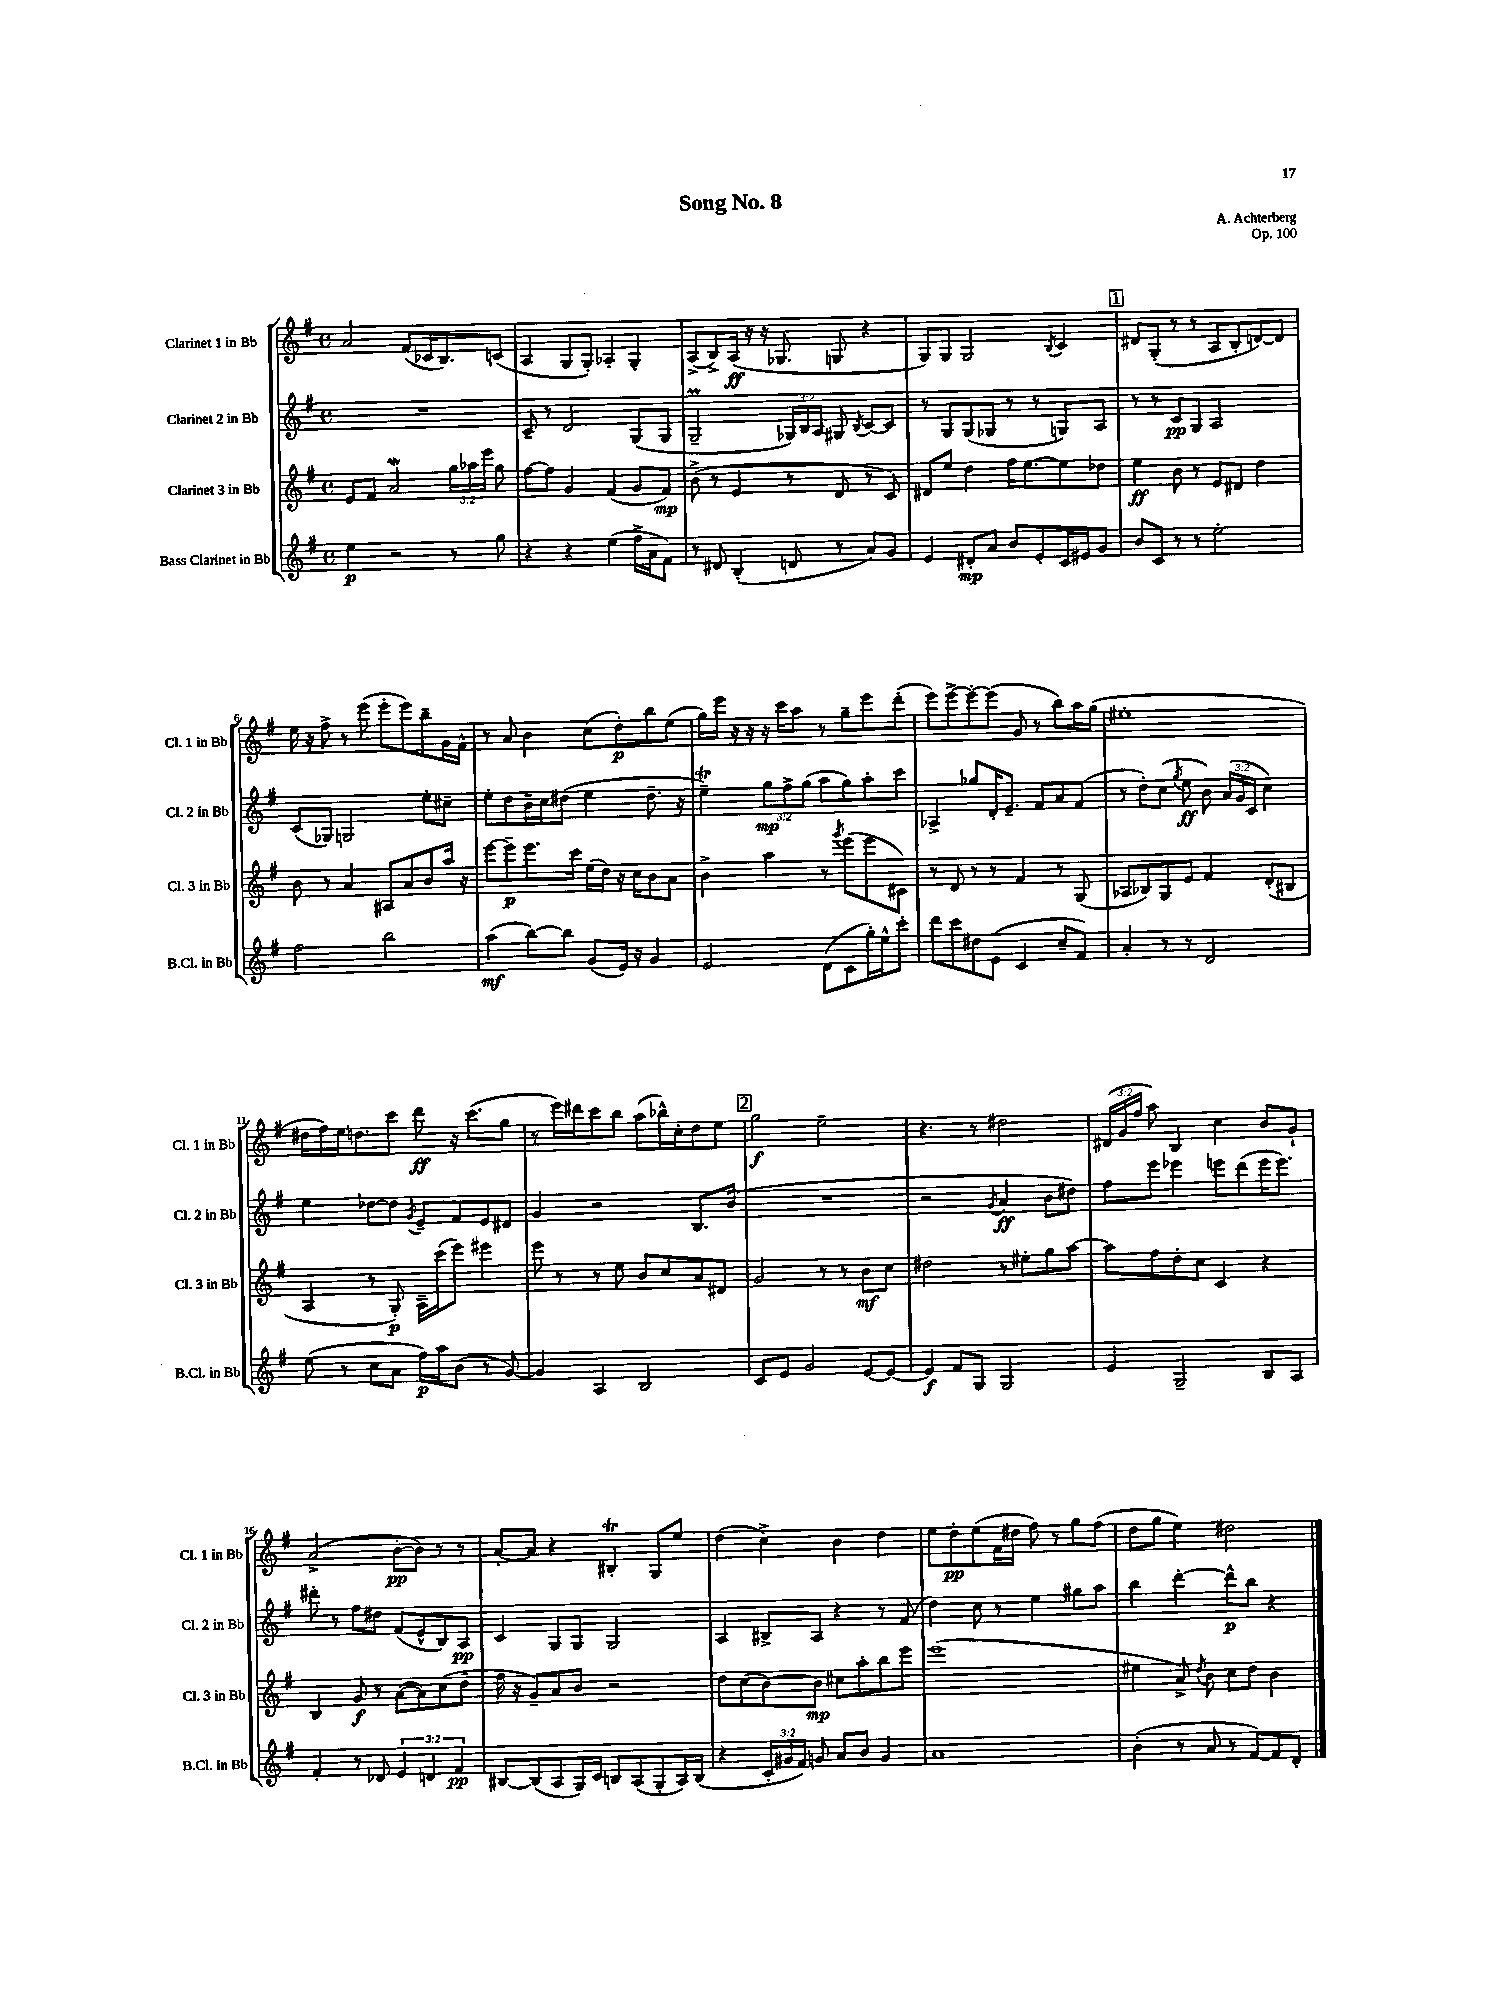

**kern	**dynam	**kern	**dynam	**kern	**dynam	**kern	**dynam
*part4	*part4	*part3	*part3	*part2	*part2	*part1	*part1
*staff4	*staff4	*staff3	*staff3	*staff2	*staff2	*staff1	*staff1
*I"Bass Clarinet in Bb	*	*I"Clarinet 3 in Bb	*	*I"Clarinet 2 in Bb	*	*I"Clarinet 1 in Bb	*
*I'B.Cl. in Bb	*	*I'Cl. 3 in Bb	*	*I'Cl. 2 in Bb	*	*I'Cl. 1 in Bb	*
*clefG2	*	*clefG2	*	*clefG2	*	*clefG2	*
*k[f#]	*	*k[f#]	*	*k[f#]	*	*k[f#]	*
*M4/4	*	*M4/4	*	*M4/4	*	*M4/4	*
*met(c)	*	*met(c)	*	*met(c)	*	*met(c)	*
=1	=1	=1	=1	=1	=1	=1	=1
4ee\	p	8e/L	.	1r	.	2a/	.
.	.	8f#/J	.	.	.	.	.
2r	.	2aW/	.	.	.	.	.
.	.	.	.	.	.	(8f#/L	.
.	.	.	.	.	.	16c-X/K	.
.	.	.	.	.	.	8.B/)	.
8r	.	24gg\LL	.	.	.	.	.
.	.	24aa-X\	.	.	.	.	.
.	.	24eee\JJ	.	.	.	.	.
8gg\	.	8gg\	.	.	.	(8cn/J	.
=2	=2	=2	=2	=2	=2	=2	=2
4r	.	[8ff#\L	.	8c~/	.	4A/	.
.	.	8ff#\J]	.	8r	.	.	.
4r	.	4g/	.	2d/	.	8G/L	.
.	.	.	.	.	.	8G'/J)	.
(4ee\	.	(4f#/	.	.	.	4A-X'/	.
16ff#^\LL	.	8g/L	.	(8G/L	.	4G'/	.
16a\J	.	.	.	.	.	.	.
8f#\J)	.	8f#/J)	mp	8G/J	.	.	.
=3	=3	=3	=3	=3	=3	=3	=3
8r	.	(8b^\	.	2GM~/	.	(8A^/L	.
8d#X/	.	8r	.	.	.	8B^/)	.
(4B'/	.	4e/	.	.	.	(16A/Jk	ff
.	.	.	.	.	.	16r	.
.	.	.	.	.	.	16r	.
.	.	.	.	.	.	8.G-X/	.
8dn/	.	8r	.	24G-X/LL)	.	.	.
.	.	.	.	24B/	.	.	.
.	.	.	.	24A/JJ	.	.	.
8r	.	8d/	.	8G#X/	.	8Gn/	.
.	.	.	.	8qB/	.	.	.
8a/L)	.	8r	.	[8c/L	.	4r	.
8g/J	.	8c/)	.	8c/J]	.	.	.
=4	=4	=4	=4	=4	=4	=4	=4
4e/	.	8d#X/L	.	8r	.	8G/L)	.
.	.	8ee/J	.	8G/L	.	8G/J	.
8d#X'/L	mp	4dd\	.	(8G/	.	2G/	.
8a/J	.	.	.	8G-X/J	.	.	.
8b/L	.	16ff#\KL	.	8r	.	.	.
.	.	[8.ee\	.	.	.	.	.
8e'/	.	.	.	8r	.	.	.
.	.	.	.	.	.	8qB/	.
16c/L	.	8ee\]	.	8Gn/L)	.	4c/	.
16e#X/J	.	.	.	.	.	.	.
8g/J	.	8dd-X\J	.	8A/J	.	.	.
!!LO:REH:place=s1:t=1
=5	=5	=5	=5	=5	=5	=5	=5
8b/L	.	4ee\	ff	8r	.	8d#X/L	.
8c/J	.	.	.	8r	.	(8G'/J	.
8r	.	8b\	.	8c/L	pp	8r	.
8r	.	8r	.	8G/J	.	8r	.
2ee'\	.	8e/L	.	2A/	.	8A/L	.
.	.	8d#X/J	.	.	.	8B'/	.
.	.	4dd\	.	.	.	[8dn/)	.
.	.	.	.	.	.	8d/J]	.
!!LO:LB:g=z
=6	=6	=6	=6	=6	=6	=6	=6
2ff#\	.	8b\	.	(8c/L	.	16ee\	.
.	.	.	.	.	.	16r	.
.	.	8r	.	8G-X/J)	.	8ff#^\	.
.	.	4a/	.	2Gn/	.	8r	.
.	.	.	.	.	.	(8eee\	.
2bb\	.	8A#X/L	.	.	.	8eee'\L	.
.	.	8a/	.	.	.	8eee\)	.
.	.	8b/	.	8ee'\L	.	8bb~\	.
.	.	16aa/Jk	.	8cc#X~\J	.	16g\L	.
.	.	16r	.	.	.	16f#^^\JJ	.
=7	=7	=7	=7	=7	=7	=7	=7
(4aa\	mf	[8eee\L	.	8ee'\L	.	8r	.
.	.	8eee~\]	p	8dd\	.	8a/	.
[8bb\L)	.	8.eee\	.	16b~\L	.	4b\	.
.	.	.	.	16cc\J	.	.	.
8bb\J]	.	.	.	(8dd#X\J	.	.	.
.	.	16ccc\Jk	.	.	.	.	.
(8g/L	.	(16ee\LL	.	4ee\	.	(8cc\L	.
.	.	16dd\JJ)	.	.	.	.	.
16e/Jk)	.	16r	.	.	.	8dd'\)	p
16r	.	16cc\KL	.	.	.	.	.
4g/	.	8b\	.	8.dd#~\	.	8bb\	.
.	.	8a\J	.	.	.	(8ee\J	.
.	.	.	.	16r	.	.	.
=8	=8	=8	=8	=8	=8	=8	=8
2e/	.	4b^\	.	4eeT~\)	.	16gg\LL)	.
.	.	.	.	.	.	16eee\JJ	.
.	.	.	.	.	.	16r	.
.	.	.	.	.	.	16r	.
.	.	4aa\	.	12gg\L	mp	16r	.
.	.	.	.	.	.	16ccc\KL	.
.	.	.	.	12ff#^\	.	.	.
.	.	.	.	.	.	8aa\J	.
.	.	.	.	(12gg\J	.	.	.
(8d\L	.	8r	.	8aa\L	.	8r	.
.	.	8qggg/	.	.	.	.	.
8c\	.	(8eee\L	.	8gg\)	.	8gg~\L	.
16gg'\L)	.	8eee\	.	8aa'\	.	8eee\	.
16ee^^\J	.	.	.	.	.	.	.
8ccc'\J	.	8c#X\J)	.	8ccc\J	.	(8ddd'\J	.
=9	=9	=9	=9	=9	=9	=9	=9
8ddd\L	.	8r	.	4A-X^/	.	8eee\L)	.
8ccc\	.	8d/	.	.	.	[8eee^\	.
8dd#X\	.	8r	.	8gg-X/L	.	8eee'\_	.
(8e\J	.	8r	.	16d'/K	.	(8eee\J]	.
.	.	.	.	8.e~/J	.	.	.
4c/	.	4f#/	.	.	.	8g/	.
.	.	.	.	8f#/L	.	8r	.
8cc~/L	.	8r	.	8a/	.	8bb\L)	.
8f#/J)	.	(8G/	.	(8f#/J	.	16aa\L	.
.	.	.	.	.	.	(16gg\JJ	.
=10	=10	=10	=10	=10	=10	=10	=10
4a'/	.	8A-X/L	.	8r	.	1ee#X'	.
.	.	8B-X/)	.	8dd'\L)	.	.	.
8r	.	8G/	.	(8cc\J	.	.	.
.	.	.	.	8qgg/	.	.	.
8r	.	8e/J	.	8ee\	ff	.	.
2d/	.	4f#/	.	8b\)	.	.	.
.	.	.	.	(24a/LL	.	.	.
.	.	.	.	24g/	.	.	.
.	.	.	.	24c/JJ	.	.	.
.	.	(8d'/L	.	4cc\)	.	.	.
.	.	8B#X/J	.	.	.	.	.
!!LO:LB:g=z
=11	=11	=11	=11	=11	=11	=11	=11
(8ee\	.	4A/	.	4ee\	.	16dd#X\LL	.
.	.	.	.	.	.	16ff#\)	.
8r	.	.	.	.	.	16ee\J	.
.	.	.	.	.	.	8.ddn\	.
8cc\L	.	8r	.	[8dd-X\L	.	.	.
8a\J	.	8G'/)	p	8dd-\J]	.	8ccc\J	.
.	.	.	.	8qg/	.	.	.
16ff#\LL)	p	16A~\LL	.	8e~/L	.	8ddd\	ff
16aa\J	.	(16ccc\J	.	.	.	.	.
(8b\J	.	8eee\J)	.	8f#/	.	16r	.
.	.	.	.	.	.	(8.ccc\L	.
8r	.	4eee#X\	.	8e/	.	.	.
[8g/)	.	.	.	8d#X/J	.	8gg\J	.
=12	=12	=12	=12	=12	=12	=12	=12
4g/]	.	8eee\	.	4g/	.	8r	.
.	.	8r	.	.	.	16eee\LL)	.
.	.	.	.	.	.	16ddd#X\J	.
4A/	.	8r	.	2r	.	8ccc\	.
.	.	8ee\	.	.	.	8bb\J	.
2B/	.	8b/L	.	.	.	(8aa\L	.
.	.	8cc/	.	.	.	16bb-X^^\L)	.
.	.	.	.	.	.	16cc'\J	.
.	.	8a/	.	8.B/L	.	8dd\	.
.	.	8d#X/J	.	.	.	8ee\J	.
.	.	.	.	(16b/Jk	.	.	.
!!LO:REH:place=s1:t=2
=13	=13	=13	=13	=13	=13	=13	=13
8c/L	.	2g/	.	1r	.	2gg\	f
8e/J	.	.	.	.	.	.	.
2g/	.	.	.	.	.	.	.
.	.	8r	.	.	.	2ee~\	.
.	.	8r	.	.	.	.	.
[8e/L	.	8b\L	mf	.	.	.	.
8e/J_	.	8cc\J	.	.	.	.	.
=14	=14	=14	=14	=14	=14	=14	=14
4e/]	f	2dd#X\	.	2r	.	4.r	.
8f#/L	.	.	.	.	.	.	.
8G/J	.	.	.	.	.	8r	.
.	.	.	.	8qg/	.	.	.
2G/	.	8r	.	4a/	ff	2dd#X\	.
.	.	8ee#X'\L	.	.	.	.	.
.	.	8gg\	.	8b\L	.	.	.
.	.	[8aa\J	.	8dd#X\J)	.	.	.
=15	=15	=15	=15	=15	=15	=15	=15
4e/	.	8aa\L]	.	8ff#\L	.	(24d#X/LL	.
.	.	.	.	.	.	24g/	.
.	.	.	.	.	.	24ff#/JJ	.
.	.	8ff#\	.	8eee\J	.	8aa\)	.
2G~/	.	8dd'\	.	4eee-X\	.	4B/	.
.	.	8cc\J	.	.	.	.	.
.	.	4c/	.	8eeen\L	.	4cc\	.
.	.	.	.	(8ddd\	.	.	.
8B/L	.	4r	.	16eee\K	.	8b/L	.
.	.	.	.	8.eee\J)	.	.	.
8A/J	.	.	.	.	.	8g`/J	.
!!LO:LB:g=z
=16	=16	=16	=16	=16	=16	=16	=16
4f#'/	.	4B/	.	8ddd#X'\	.	(2a^/	.
.	.	.	.	8r	.	.	.
8r	.	8g/	f	8ff#\L	.	.	.
8d-X/	.	8r	.	8dd#X\J	.	.	.
6e/	.	([8a\L	.	(8f#/L	.	[8b'\L	pp
.	.	8a\])	.	8e^^/	.	8b\J])	.
6dn/	.	.	.	.	.	.	.
.	.	(8cc\	.	8B/)	.	8r	.
6f#/	pp	.	.	.	.	.	.
.	.	8dd~\J	.	8A/J	pp	8r	.
=17	=17	=17	=17	=17	=17	=17	=17
[8B#X/L	.	16ff#\	.	4c/	.	[8a'/L	.
.	.	16r	.	.	.	.	.
(8B#/]	.	8g~/L)	.	.	.	8a/J]	.
8A/	.	8a/	.	8G/L	.	4r	.
16G/L)	.	8b/J	.	8G/J	.	.	.
16c/JJ	.	.	.	.	.	.	.
8Bn/L	.	2r	.	2G/	.	4B#Xt'/	.
(8A/	.	.	.	.	.	.	.
8G'/	.	.	.	.	.	8G/L	.
16A/L)	.	.	.	.	.	8ee/J	.
(16B/JJ	.	.	.	.	.	.	.
=18	=18	=18	=18	=18	=18	=18	=18
4r	.	8dd\L	.	4A/	.	(4dd\	.
.	.	(8cc\	.	.	.	.	.
24c'/LL	.	[8b\)	.	8B#X^/L	.	4cc^\)	.
24g#X/	.	.	.	.	.	.	.
24f#/JJ)	.	.	.	.	.	.	.
8gn/	.	8b\J]	mp	8A/J	.	.	.
8a/L	.	8cc#X\L	.	4r	.	4b\	.
8b/J	.	8aa'\	.	.	.	.	.
4g/	.	8bb\	.	8r	.	4dd\	.
.	.	8eee\J	.	(8f#/	.	.	.
=19	=19	=19	=19	=19	=19	=19	=19
1a	.	(1eee	.	4dd\)	.	8ee\L	.
.	.	.	.	.	.	8dd'\	pp
.	.	.	.	8cc\	.	(8ee\	.
.	.	.	.	8r	.	16f#\L	.
.	.	.	.	.	.	16dd#X\JJ	.
.	.	.	.	4ee\	.	8ff#\)	.
.	.	.	.	.	.	8r	.
.	.	.	.	8gg#X\L	.	8gg\L	.
.	.	.	.	8aa\J	.	(8ff#\J	.
=20	=20	=20	=20	=20	=20	=20	=20
(4b'\	.	4ee#X\	.	4bb\	.	8dd\L	.
.	.	.	.	.	.	8gg\J	.
8r	.	8a^/)	.	[4ddd'\	.	4ee\)	.
.	.	8qdd/	.	.	.	.	.
8a/	.	8b\	.	.	.	.	.
8r	.	8cc\L	.	8ddd^^\L]	p	2dd#X\	.
[8f#/L)	.	8dd\J	.	8bb\J	.	.	.
8f#/]	.	4b\	.	4r	.	.	.
8d'/J	.	.	.	.	.	.	.
==	==	==	==	==	==	==	==
*-	*-	*-	*-	*-	*-	*-	*-
